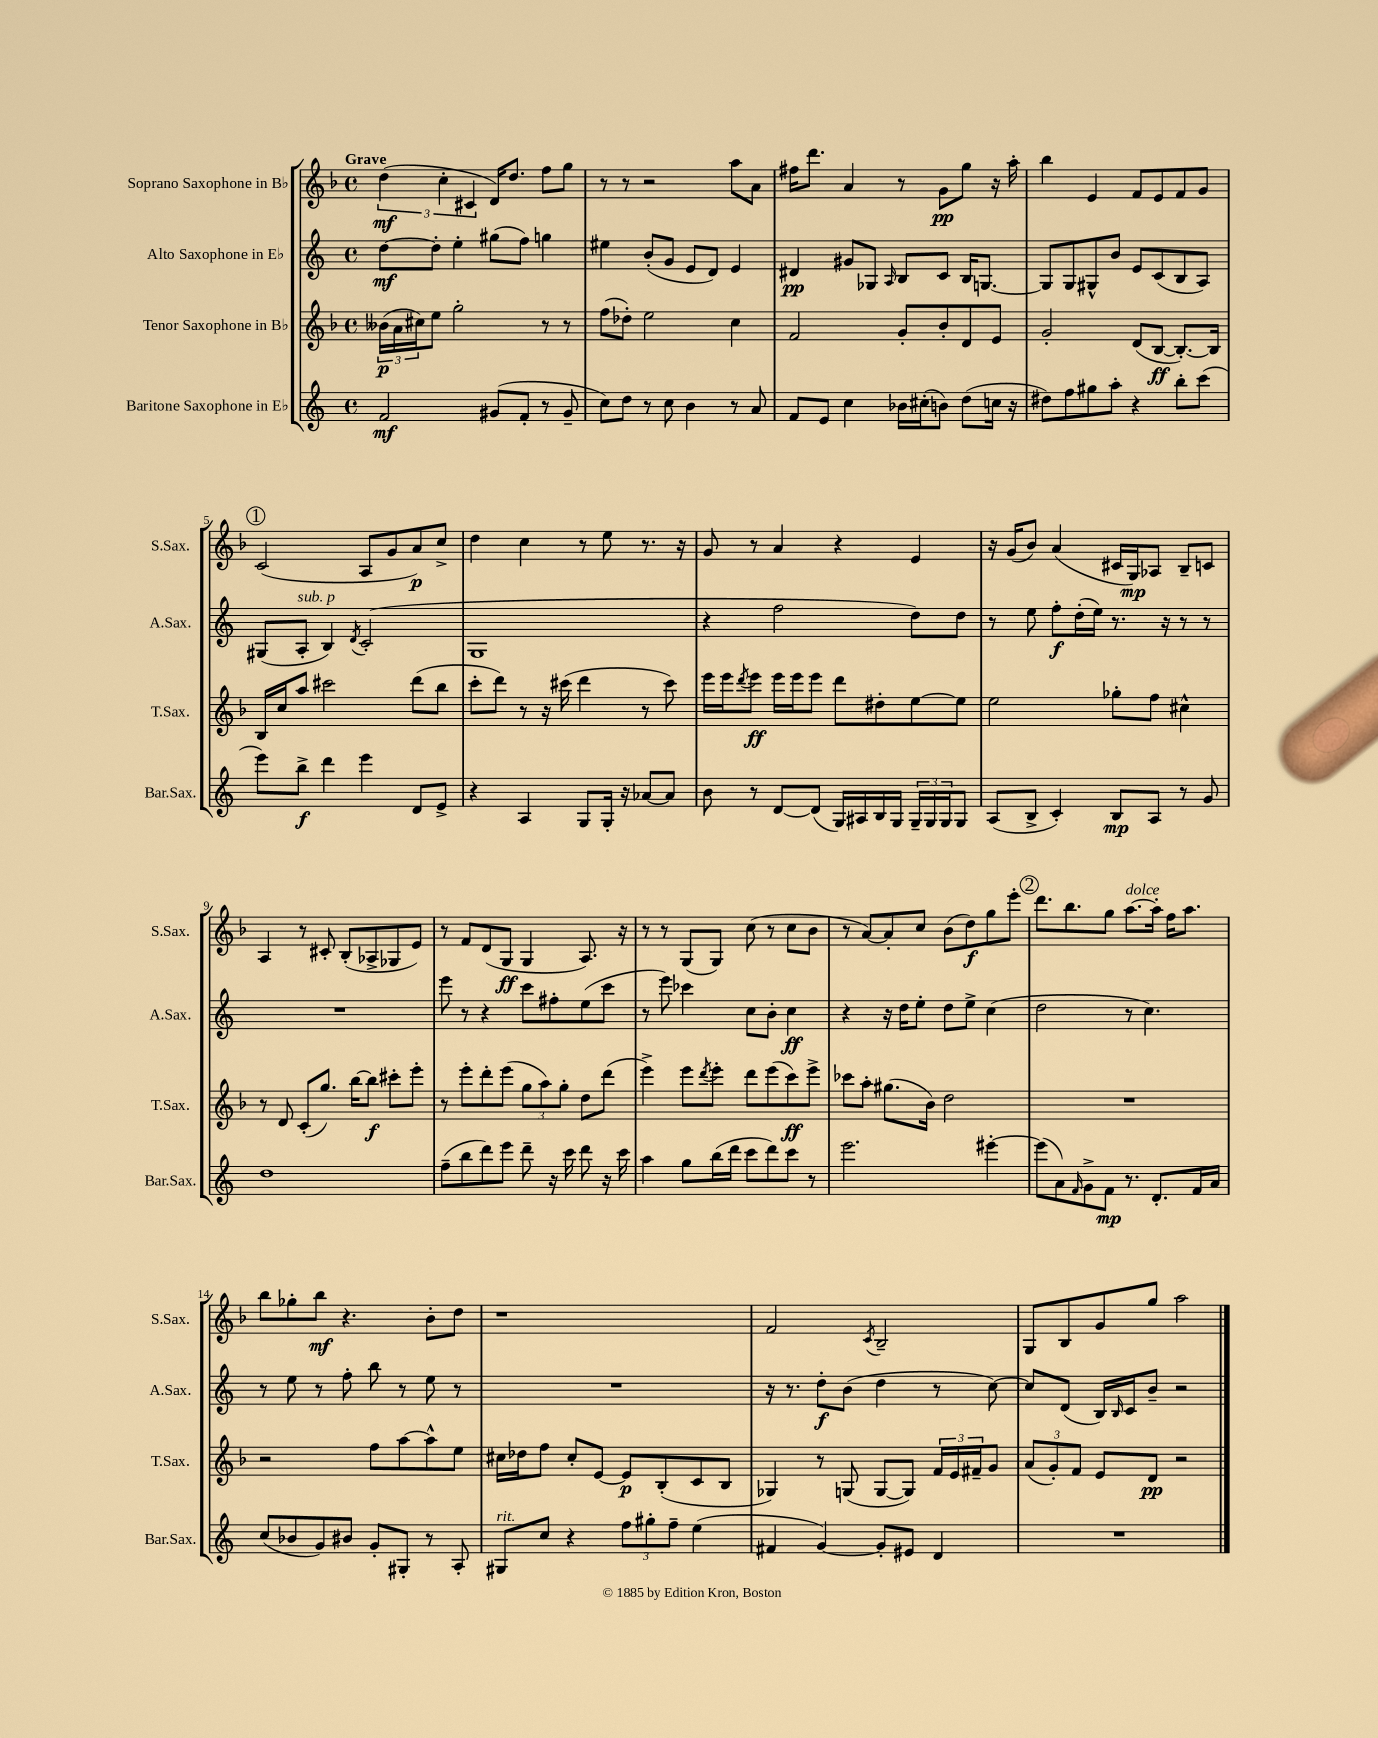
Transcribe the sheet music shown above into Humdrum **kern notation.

**kern	**kern	**kern	**kern
*staff4	*staff3	*staff2	*staff1
*clefG2	*clefG2	*clefG2	*clefG2
*k[]	*k[b-]	*k[]	*k[b-]
*M4/4	*M4/4	*M4/4	*M4/4
*met(c)	*met(c)	*met(c)	*met(c)
2f	(24b--	[8dd	(6dd
.	24a	.	.
.	24cc#)	.	.
.	8ee	8dd']	.
.	.	.	6cc'
.	2gg'	4ee'	.
.	.	.	6c#
(8g#	.	(8gg#	16d)
.	.	.	8.dd
8f'	.	8ff)	.
8r	8r	4gg	8ff
8g#~	8r	.	8gg
=	=	=	=
8cc)	(8ff	4ee#	8r
8dd	8dd-')	.	8r
8r	2ee	(8b'	2r
8cc	.	8g	.
4b	.	8e	.
.	.	8d)	.
8r	4cc	4e	8aa
8a	.	.	8a
=	=	=	=
8f	2f	4d#	16ff#
.	.	.	8.ddd
8e	.	.	.
4cc	.	8g#	4a
.	.	8G-	.
.	.	16qqA	.
16b-	8g'	8B	8r
(16cc#'	.	.	.
8b)	8b-'	8c	8g
(8dd	8d	16B	8gg
.	.	[8.G	.
16cc	8e	.	16r
16r	.	.	16aa'
=	=	=	=
8dd#)	2g'	8G]	4bb-
8ff	.	8G	.
8gg#	.	8G#^^	4e
8aa'	.	8b	.
4r	(8d	8e	8f
.	[8B-	(8c	8e
8bb'	8.B-'_)	8B	8f
(8ccc	.	8A)	8g
.	16B-]	.	.
=	=	=	=
8eee)	16B-	(8G#	(2c
.	16cc	.	.
8bb^	8aa	8A'	.
4ddd	2ccc#	4B)	.
.	.	8qd	.
4eee	.	(2c'	8A
.	.	.	8g
8d	(8ddd	.	8a)
8e^	8bb-	.	8cc^
=	=	=	=
4r	8ccc'	1G	4dd
.	8ddd)	.	.
4A	8r	.	4cc
.	16r	.	.
.	(16ccc#	.	.
8G	4ddd	.	8r
16G'	.	.	8ee
16r	.	.	.
[8a-	8r	.	8.r
8a-]	8ccc#)	.	.
.	.	.	16r
=	=	=	=
8b	16eee	4r	8g
.	16eee	.	.
.	8qddd	.	.
8r	8eee	.	8r
[8d	16eee	2ff	4a
.	16eee	.	.
(8d]	8eee	.	.
16G)	8ddd	.	4r
16A#	.	.	.
16B	8dd#'	.	.
16G	.	.	.
24G~	[8ee	8dd)	4e
24G	.	.	.
24G	.	.	.
8G	8ee]	8dd	.
=	=	=	=
(8A	2ee	8r	16r
.	.	.	(16g
8B^	.	8ee	8b-)
4c')	.	8ff'	(4a
.	.	(16dd'	.
.	.	16ee)	.
8B	8gg-'	8.r	16c#
.	.	.	16G)
8A	8ff	.	8A-
.	.	16r	.
8r	4cc#^^	8r	8B-~
8g	.	8r	8c
=	=	=	=
1dd	8r	1r	4A
.	8d	.	.
.	(8c'	.	8r
.	8.gg)	.	8c#'
.	.	.	(8B-'
.	[16bb-	.	.
.	8bb-]	.	8A-^
.	8ccc#'	.	8G-
.	8eee'	.	8e)
=	=	=	=
(8ff~	8r	8eee	8r
8bb	8eee'	8r	8f
8ddd)	8ddd'	4r	(8d
8eee	(8eee	.	8G
8ddd~	12gg	8ccc	4G
.	12aa)	.	.
16r	.	8ff#'	.
.	12gg'	.	.
16ccc	.	.	.
8ddd	8dd	(8ee	8.A)
16r	(8ddd	8ccc	.
16ccc	.	.	16r
=	=	=	=
4aa	4eee^)	8r	8r
.	.	8eee)	8r
8gg	8eee	4ccc-	(8G
.	8qddd	.	.
(16bb	8eee'	.	8G)
16ddd	.	.	.
8ccc	8ddd	8cc	(8cc
8ddd)	(8eee	8b'	8r
8ccc	8ccc)	4cc	8cc
8r	8eee^	.	8b-
=	=	=	=
2.eee	8ccc-	4r	8r
.	8aa'	.	[8a)
.	(8.gg#	16r	8a']
.	.	16dd	.
.	.	8ee'	8cc
.	16b-)	.	.
.	2dd	8dd	(8b-
.	.	8ee^	8dd)
[4eee#'	.	(4cc	8gg
.	.	.	8eee'
=	=	=	=
(8eee#]	1r	2dd	8.ddd
8a)	.	.	.
.	.	.	8.bb-
16qqf	.	.	.
8g^	.	.	.
8f	.	.	8gg
8.r	.	8r	[8.aa
.	.	4.cc)	.
8.d'	.	.	16aa']
.	.	.	16ff
.	.	.	8.aa
16f	.	.	.
16a	.	.	.
=	=	=	=
(8cc	2r	8r	8bb-
8b-	.	8ee	8gg-'
8g)	.	8r	8bb-
8b#	.	8ff'	4.r
8g'	8ff	8bb	.
8G#'	[8aa	8r	.
8r	8aa^^]	8ee	8b-'
8A'	8ee	8r	8dd
=	=	=	=
8G#	16cc#	1r	1r
.	16dd-	.	.
8cc	8ff	.	.
4r	8cc#'	.	.
.	[8e	.	.
12ff	8e]	.	.
12gg#'	.	.	.
.	(8B-'	.	.
12ff~	.	.	.
(4ee	8c	.	.
.	8B-	.	.
=	=	=	=
4f#	4G-)	16r	2f
.	.	8.r	.
[4g)	8r	8dd'	.
.	(8G	(8b	.
.	.	.	8qc
8g']	[8G	4dd	2B-~
8e#	8G])	.	.
4d	24f	8r	.
.	24e	.	.
.	24f#~	.	.
.	8g	[8cc)	.
=	=	=	=
1r	(12a	8cc]	8G
.	12g')	.	.
.	.	(8d	8B-
.	12f	.	.
.	8e	16B)	8g
.	.	16qqB	.
.	.	16c	.
.	8d	8b~	8gg
.	2r	2r	2aa
==	==	==	==
*-	*-	*-	*-
